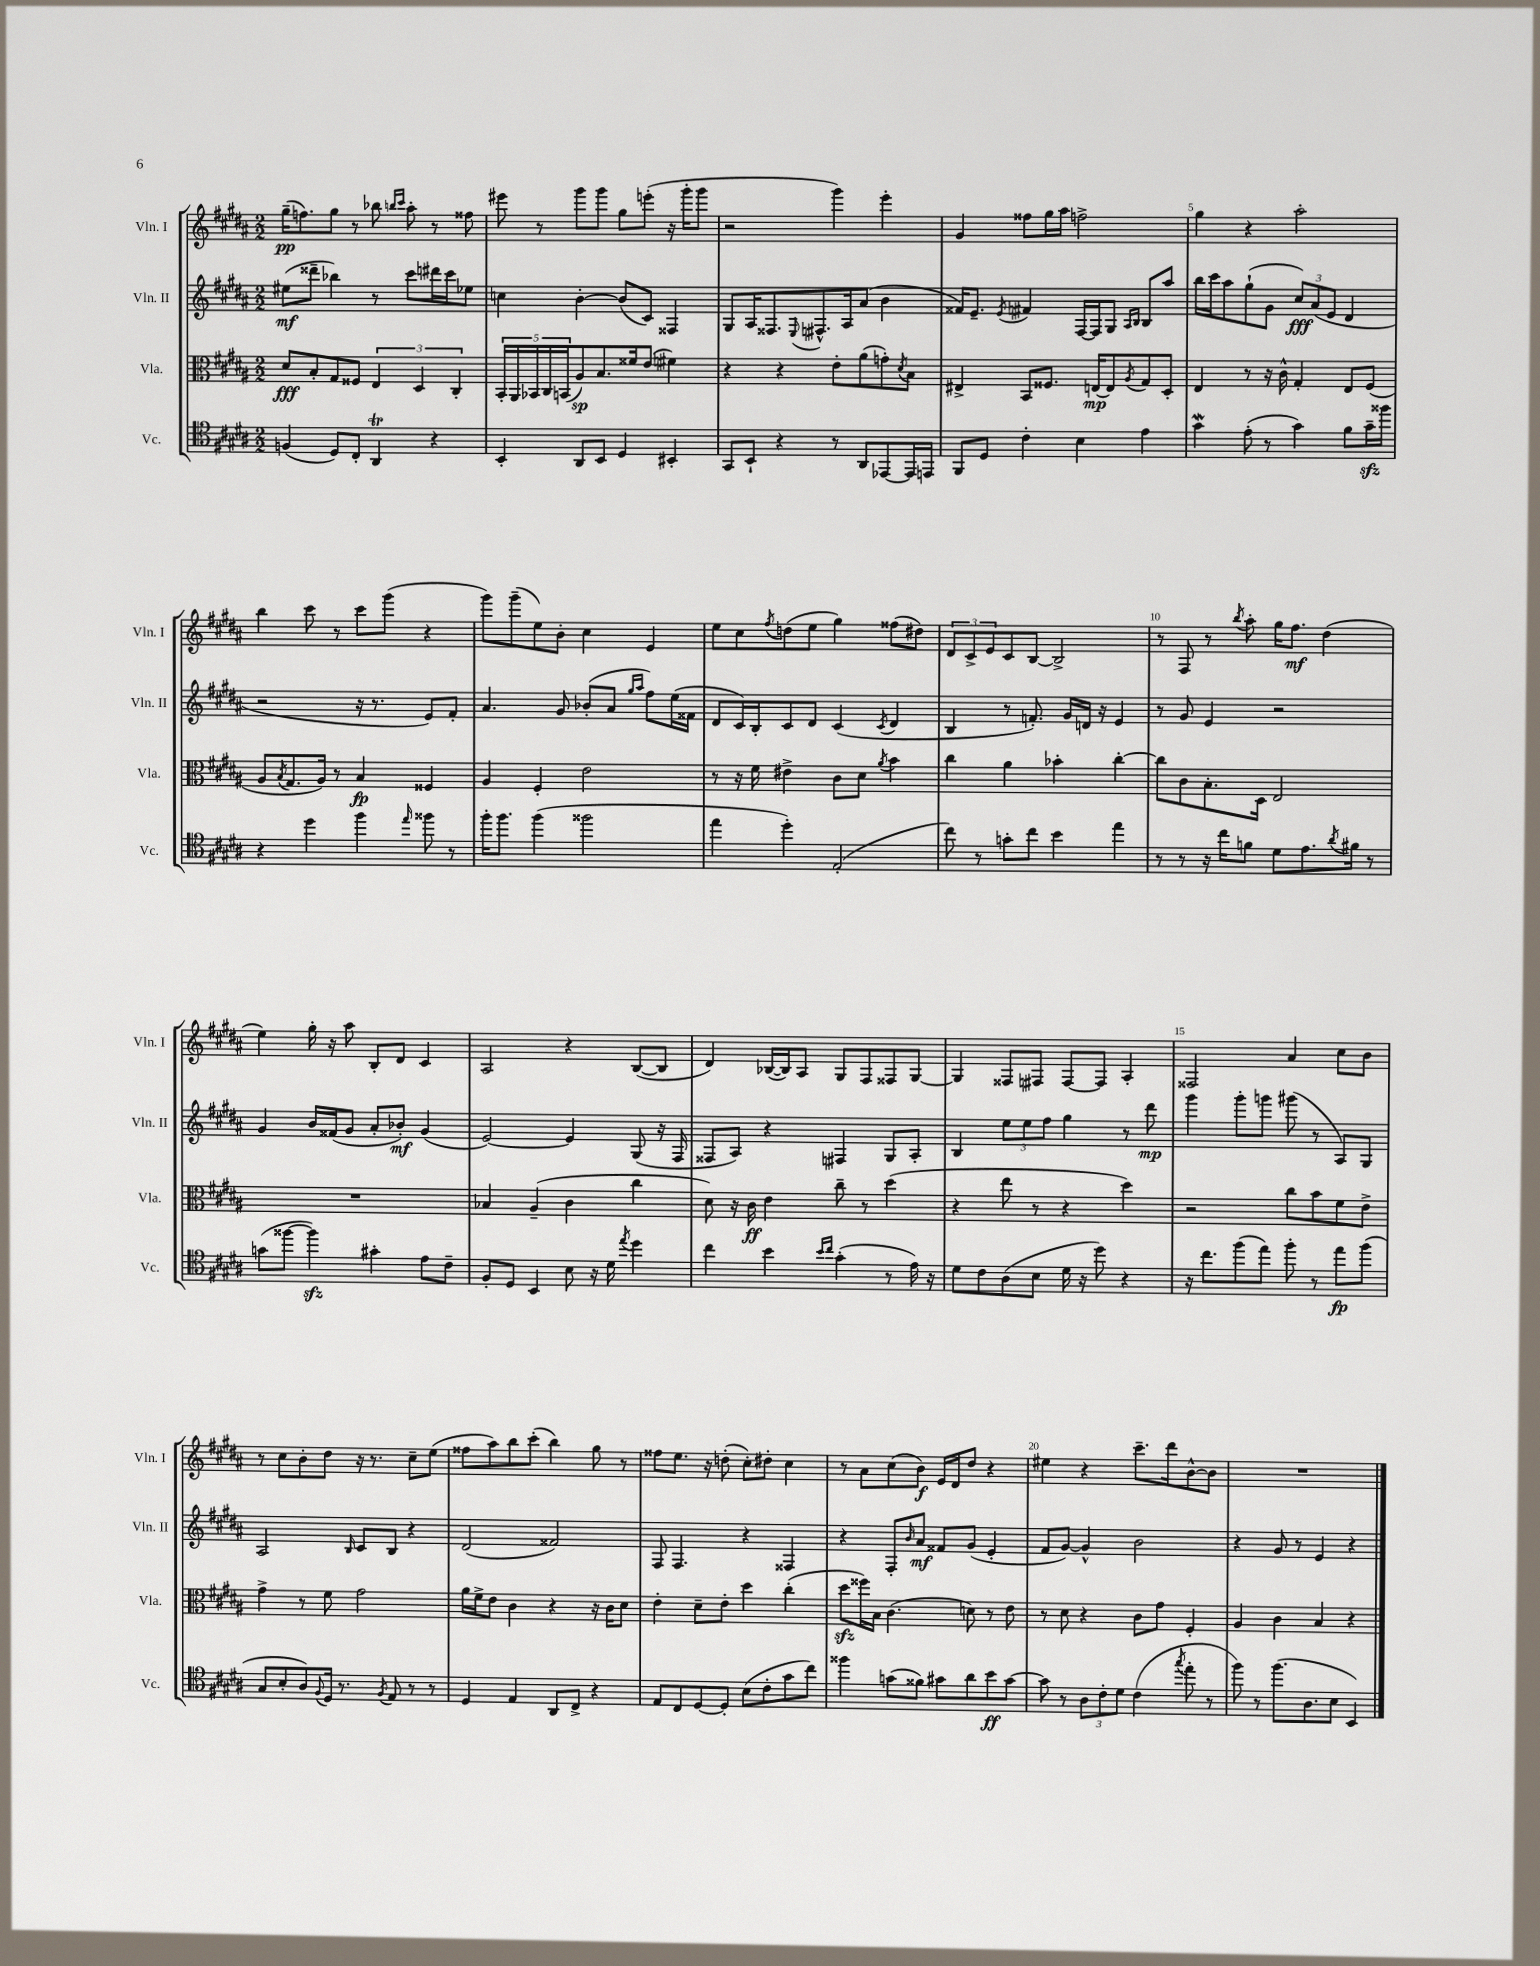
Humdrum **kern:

**kern	**dynam	**kern	**dynam	**kern	**dynam	**kern	**dynam
*part4	*part4	*part3	*part3	*part2	*part2	*part1	*part1
*staff4	*staff4	*staff3	*staff3	*staff2	*staff2	*staff1	*staff1
*I"Vc.	*	*I"Vla.	*	*I"Vln. II	*	*I"Vln. I	*
*I'Vc.	*	*I'Vla.	*	*I'Vln. II	*	*I'Vln. I	*
*clefC4	*	*clefC3	*	*clefG2	*	*clefG2	*
*k[f#c#g#d#a#]	*	*k[f#c#g#d#a#]	*	*k[f#c#g#d#a#]	*	*k[f#c#g#d#a#]	*
*M2/2	*	*M2/2	*	*M2/2	*	*M2/2	*
=1	=1	=1	=1	=1	=1	=1	=1
(4Fn/	.	8d#/L	fff	(8ee#X\L	mf	(16gg#~\KL	pp
.	.	.	.	.	.	8.ffn\)	.
.	.	8B'/	.	8ddd##X~\J	.	.	.
8D#/L)	.	8G#/	.	4bb-X\)	.	8gg#\J	.
8C#'/J	.	8F##X/J	.	.	.	8r	.
4AA#t/	.	6E/	.	8r	.	8bb-X\	.
.	.	.	.	.	.	16qqbbn/LL	.
.	.	.	.	.	.	16qqccc#/JJ	.
.	.	.	.	8ccc#\L	.	8aa#'\	.
.	.	6D#/	.	.	.	.	.
4r	.	.	.	16ddd#X\L	.	8r	.
.	.	.	.	16ccc#\J	.	.	.
.	.	6C#'/	.	.	.	.	.
.	.	.	.	8ee-X\J	.	8ff##X\	.
=2	=2	=2	=2	=2	=2	=2	=2
4BB'/	.	20BB'/LL	.	4ccn\	.	8eee#X\	.
.	.	20AA#/	.	.	.	.	.
.	.	20BB-X/	.	.	.	.	.
.	.	.	.	.	.	8r	.
.	.	20C#/	.	.	.	.	.
.	.	(20BBn/J	.	.	.	.	.
8AA#/L	.	8A#/)	sp	[4b'\	.	8ggg#\L	.
8BB/J	.	8.B/	.	.	.	8ggg#\J	.
4D#/	.	.	.	(8b/L]	.	8gg#\L	.
.	.	16f##X/k	.	.	.	.	.
.	.	(8e/J	.	8c#/J)	.	(8eeen'\J	.
4BB#X'/	.	4f#X\)	.	4F##X/	.	16r	.
.	.	.	.	.	.	16ggg#'\KL	.
.	.	.	.	.	.	8ggg#\J	.
=3	=3	=3	=3	=3	=3	=3	=3
8GG#/L	.	4r	.	8G#/L	.	2r	.
8BB`/J	.	.	.	16A#/K	.	.	.
.	.	.	.	8.F##X/	.	.	.
4r	.	4r	.	.	.	.	.
.	.	.	.	8qqE/	.	.	.
.	.	.	.	8.F#X^^/	.	.	.
8r	.	8e'\L	.	.	.	4ggg#\)	.
.	.	.	.	16A#/k	.	.	.
8AA#/L	.	(8a#\	.	(8a#/J	.	.	.
[8EE-X/	.	8gn'\)	.	4b\	.	4eee'\	.
.	.	8qd#/	.	.	.	.	.
16EE-/L]	.	8B\J	.	.	.	.	.
16EEn/JJ	.	.	.	.	.	.	.
=4	=4	=4	=4	=4	=4	=4	=4
8FF#/L	.	4E#X^/	.	16f##X/KL)	.	4g#/	.
.	.	.	.	8.e~/J	.	.	.
8D#/J	.	.	.	.	.	.	.
.	.	.	.	8qe/	.	.	.
4c#'\	.	8BB/L	.	4f#X/	.	8ff##X\L	.
.	.	8.F##X/J	.	.	.	16gg#\L	.
.	.	.	.	.	.	16aa#\JJ	.
4B\	.	.	.	[16F#/LL	.	2ffn^\	.
.	.	[16En/KL	mp	16F#/J]	.	.	.
.	.	8E/]	.	8G#/J	.	.	.
.	.	.	.	16qqA#/LL	.	.	.
.	.	8qA#/	.	16qqB/JJ	.	.	.
4e\	.	8G#/	.	8B/L	.	.	.
.	.	8D#'/J	.	8aa#/J	.	.	.
=5	=5	=5	=5	=5	=5	=5	=5
4g#W\	.	4E/	.	16bb\LL	.	4gg#\	.
.	.	.	.	16ccc#\J	.	.	.
.	.	.	.	8aa#\	.	.	.
(8e'\	.	8r	.	(8gg#`\	.	4r	.
8r	.	16r	.	8g#\J	.	.	.
.	.	16c#^^\	.	.	.	.	.
4g#\)	.	4G#'/	.	12cc#/L)	fff	2aa#'\	.
.	.	.	.	(12a#/	.	.	.
.	.	.	.	12e/J	.	.	.
8f#\L	.	8E/L	.	4d#/	.	.	.
16g#zz~\L	.	(8F#/J	.	.	.	.	.
16ff##X\JJ	.	.	.	.	.	.	.
!!LO:LB:g=z
=6	=6	=6	=6	=6	=6	=6	=6
4r	.	8A#/L	.	2r	.	4bb\	.
.	.	8qB/	.	.	.	.	.
.	.	8.G#/	.	.	.	.	.
4dd#\	.	.	.	.	.	8ccc#\	.
.	.	16A#/Jk)	.	.	.	.	.
.	.	8r	.	.	.	8r	.
4ff#\	.	4B/	fp	16r	.	8ccc#\L	.
.	.	.	.	8.r	.	.	.
.	.	.	.	.	.	(8ggg#\J	.
16qqee/	.	.	.	.	.	.	.
8ff##X\	.	4F##X/	.	8e/L)	.	4r	.
8r	.	.	.	8f#'/J	.	.	.
=7	=7	=7	=7	=7	=7	=7	=7
16ff#'\KL	.	4A#/	.	4.a#/	.	8ggg#\L)	.
8.ff#\J	.	.	.	.	.	.	.
.	.	.	.	.	.	(8ggg#~\	.
(4ff#\	.	4F#'/	.	.	.	8ee\)	.
.	.	.	.	8g#/	.	8b'\J	.
2ff##X\	.	2e\	.	(8b-X'/L	.	4cc#\	.
.	.	.	.	8a#/J	.	.	.
.	.	.	.	16qqgg#/LL	.	.	.
.	.	.	.	16qqaa#/JJ	.	.	.
.	.	.	.	8ff#\L)	.	4e/	.
.	.	.	.	(16ee\L	.	.	.
.	.	.	.	16f##X\JJ	.	.	.
=8	=8	=8	=8	=8	=8	=8	=8
4ee\	.	8r	.	8d#/L	.	8ee\L	.
.	.	16r	.	16c#/L)	.	8cc#\	.
.	.	16f#\	.	16B'/J	.	.	.
.	.	.	.	.	.	8qff#/	.
4dd#'\)	.	4e#X^\	.	8c#/	.	(8ddn\	.
.	.	.	.	8d#/J	.	8ee\J	.
(2E'/	.	8c#\L	.	(4c#/	.	4gg#\)	.
.	.	8d#\J	.	.	.	.	.
.	.	8qa#/	.	8qc#/	.	.	.
.	.	4b\	.	4d#/	.	(8ff##X\L	.
.	.	.	.	.	.	8dd#X\J)	.
=9	=9	=9	=9	=9	=9	=9	=9
8cc#\)	.	4cc#\	.	4B/	.	12d#/L	.
.	.	.	.	.	.	12c#^/	.
8r	.	.	.	.	.	.	.
.	.	.	.	.	.	12e/	.
8gn'\L	.	4a#\	.	8r	.	8c#/	.
8cc#\J	.	.	.	8.fn'/)	.	[8B/J	.
4b\	.	4b-X'\	.	.	.	2B^/]	.
.	.	.	.	16g#/LL	.	.	.
.	.	.	.	16dn/JJ	.	.	.
.	.	.	.	16r	.	.	.
4ee\	.	[4cc#'\	.	4e/	.	.	.
=10	=10	=10	=10	=10	=10	=10	=10
8r	.	8cc#\L]	.	8r	.	8r	.
8r	.	8c#\	.	8g#/	.	8F#/	.
16r	.	8.B'\	.	4e/	.	8r	.
16cc#\KL	.	.	.	.	.	.	.
.	.	.	.	.	.	8qbb/	.
8fn\J	.	.	.	.	.	8aa#'\	.
.	.	16D#\Jk	.	.	.	.	.
8d#\L	.	2E/	.	2r	.	16gg#\KL	.
.	.	.	.	.	.	8.ff#\J	mf
8.e\	.	.	.	.	.	.	.
.	.	.	.	.	.	(4dd#\	.
8qa#/	.	.	.	.	.	.	.
16f#X\Jk	.	.	.	.	.	.	.
8r	.	.	.	.	.	.	.
!!LO:LB:g=z
=11	=11	=11	=11	=11	=11	=11	=11
(8gn\L	.	1r	.	4g#/	.	4ee\)	.
[8ff##X\J	.	.	.	.	.	.	.
4ff##zz\])	.	.	.	16b/LL	.	16gg#'\	.
.	.	.	.	(16f##X/J	.	16r	.
.	.	.	.	8g#/J	.	8aa#\	.
4g#X'\	.	.	.	8a#'/L	.	8B'/L	.
.	.	.	.	8b-X'/J)	mf	8d#/J	.
8e\L	.	.	.	(4g#/	.	4c#/	.
8c#~\J	.	.	.	.	.	.	.
=12	=12	=12	=12	=12	=12	=12	=12
8F#'/L	.	4B-X/	.	[2e/)	.	2A#/	.
8D#/J	.	.	.	.	.	.	.
4BB/	.	(4A#~/	.	.	.	.	.
8B\	.	4c#\	.	4e/]	.	4r	.
16r	.	.	.	.	.	.	.
16d#\	.	.	.	.	.	.	.
8qee/	.	.	.	.	.	.	.
4dd#\	.	4cc#\	.	(8G#/	.	([8B/L	.
.	.	.	.	16r	.	8B/J]	.
.	.	.	.	16F#/	.	.	.
=13	=13	=13	=13	=13	=13	=13	=13
4cc#\	.	8d#\)	.	8F##X/L	.	4d#/)	.
.	.	16r	.	8A#/J)	.	.	.
.	.	16c#\	ff	.	.	.	.
4b\	.	4e\	.	4r	.	([16B-X/LL	.
.	.	.	.	.	.	16B-/J])	.
.	.	.	.	.	.	8A#/J	.
16qqb/LL	.	.	.	.	.	.	.
16qqcc#/JJ	.	.	.	.	.	.	.
(4g#'\	.	8cc#~\	.	4F#X/	.	8G#/L	.
.	.	8r	.	.	.	8F#/	.
8r	.	(4dd#\	.	8G#/L	.	8F##X/	.
16e\)	.	.	.	8A#'/J	.	[8G#/J	.
16r	.	.	.	.	.	.	.
=14	=14	=14	=14	=14	=14	=14	=14
8d#\L	.	4r	.	4B/	.	4G#/]	.
8c#\	.	.	.	.	.	.	.
(8A#\	.	8ee\	.	12ee\L	.	8F##X/L	.
.	.	.	.	12ee\	.	.	.
8B\J	.	8r	.	.	.	8F#X/J	.
.	.	.	.	12ff#\J	.	.	.
16d#\	.	4r	.	4gg#\	.	[8F#/L	.
16r	.	.	.	.	.	.	.
8dd#\)	.	.	.	.	.	8F#/J]	.
4r	.	4dd#\)	.	8r	.	4A#'/	.
.	.	.	.	8ddd#\	mp	.	.
=15	=15	=15	=15	=15	=15	=15	=15
16r	.	2r	.	4ggg#\	.	2F##X/	.
8.cc#\L	.	.	.	.	.	.	.
(8ff#\	.	.	.	8ggg#'\L	.	.	.
8ee\J)	.	.	.	8gggn\J	.	.	.
8ff#'\	.	8cc#\L	.	(8ggg#X\	.	4a#/	.
8r	.	8b\	.	8r	.	.	.
8ee\L	fp	8f#\	.	8A#/L)	.	8cc#\L	.
(8ff#\J	.	8e^\J	.	8G#/J	.	8b\J	.
!!LO:LB:g=z
=16	=16	=16	=16	=16	=16	=16	=16
8G#/L	.	4g#^\	.	2A#/	.	8r	.
8B'/	.	.	.	.	.	8cc#\L	.
8A#/)	.	8r	.	.	.	8b'\	.
8qqF#/	.	.	.	.	.	.	.
16D#/Jk	.	8f#\	.	.	.	8dd#\J	.
8.r	.	.	.	.	.	.	.
.	.	.	.	16qqB/	.	.	.
.	.	2g#\	.	8c#/L	.	16r	.
.	.	.	.	.	.	8.r	.
8qF#/	.	.	.	.	.	.	.
8E/	.	.	.	8B/J	.	.	.
8r	.	.	.	4r	.	8cc#~\L	.
8r	.	.	.	.	.	(8ee\J	.
=17	=17	=17	=17	=17	=17	=17	=17
4D#/	.	16a#\LL	.	(2d#/	.	8ff##X\L	.
.	.	16f#^\J	.	.	.	.	.
.	.	8e\J	.	.	.	8aa#\)	.
4E/	.	4c#\	.	.	.	8bb\	.
.	.	.	.	.	.	(8ccc#'\J	.
8AA#/L	.	4r	.	2f##X/)	.	4bb\)	.
8C#^/J	.	.	.	.	.	.	.
4r	.	16r	.	.	.	8gg#\	.
.	.	16c#\KL	.	.	.	.	.
.	.	8d#\J	.	.	.	8r	.
=18	=18	=18	=18	=18	=18	=18	=18
8E/L	.	4e'\	.	8F#/	.	8ff##X\L	.
8C#/	.	.	.	4.F#/	.	8.ee\J	.
[8D#/	.	8d#~\L	.	.	.	.	.
.	.	.	.	.	.	16r	.
8D#'/J]	.	8e'\J	.	.	.	(8ddn'\	.
(8B\L	.	4dd#\	.	4r	.	8cc#'\L)	.
8c#'\	.	.	.	.	.	8dd#X'\J	.
8g#\	.	(4cc#'\	.	4F##X/	.	4cc#\	.
8cc#\J)	.	.	.	.	.	.	.
=19	=19	=19	=19	=19	=19	=19	=19
4ff##X\	.	8dd#zz\L	.	4r	.	8r	.
.	.	16ff##X\L)	.	.	.	8a#\L	.
.	.	16B\JJ	.	.	.	.	.
(8gn\L	.	(4.c#\	.	8F#'/L	.	(8cc#\	.
.	.	.	.	16qqb/	.	.	.
8f##X\J)	.	.	.	8a#/J	mf	8b\J)	f
8g#X\L	.	.	.	8f##X/L	.	16e/LL	.
.	.	.	.	.	.	16d#/J	.
8a#\	.	8dn\)	.	(8g#/J	.	8dd#/J	.
8b\	ff	8r	.	4e'/	.	4r	.
[8g#\J	.	8e\	.	.	.	.	.
=20	=20	=20	=20	=20	=20	=20	=20
8g#\]	.	8r	.	8f#/L	.	4ee#X\	.
8r	.	8d#\	.	[8g#/J)	.	.	.
12A#\L	.	4r	.	4g#^^/]	.	4r	.
12c#'\	.	.	.	.	.	.	.
12d#\J	.	.	.	.	.	.	.
(4c#\	.	8c#\L	.	2b\	.	8.ccc#~\L	.
.	.	8g#\J	.	.	.	.	.
.	.	.	.	.	.	16ddd#\k	.
8qgg#/	.	.	.	.	.	.	.
8ee'\	.	4F#'/	.	.	.	[8b^^\	.
8r	.	.	.	.	.	8b\J]	.
=21	=21	=21	=21	=21	=21	=21	=21
8ff#\)	.	4A#/	.	4r	.	1r	.
8r	.	.	.	.	.	.	.
(8.ff#\L	.	4c#\	.	8g#/	.	.	.
.	.	.	.	8r	.	.	.
8.A#\	.	.	.	.	.	.	.
.	.	4B/	.	4e/	.	.	.
8B\J	.	.	.	.	.	.	.
4BB/)	.	4r	.	4r	.	.	.
==	==	==	==	==	==	==	==
*-	*-	*-	*-	*-	*-	*-	*-
